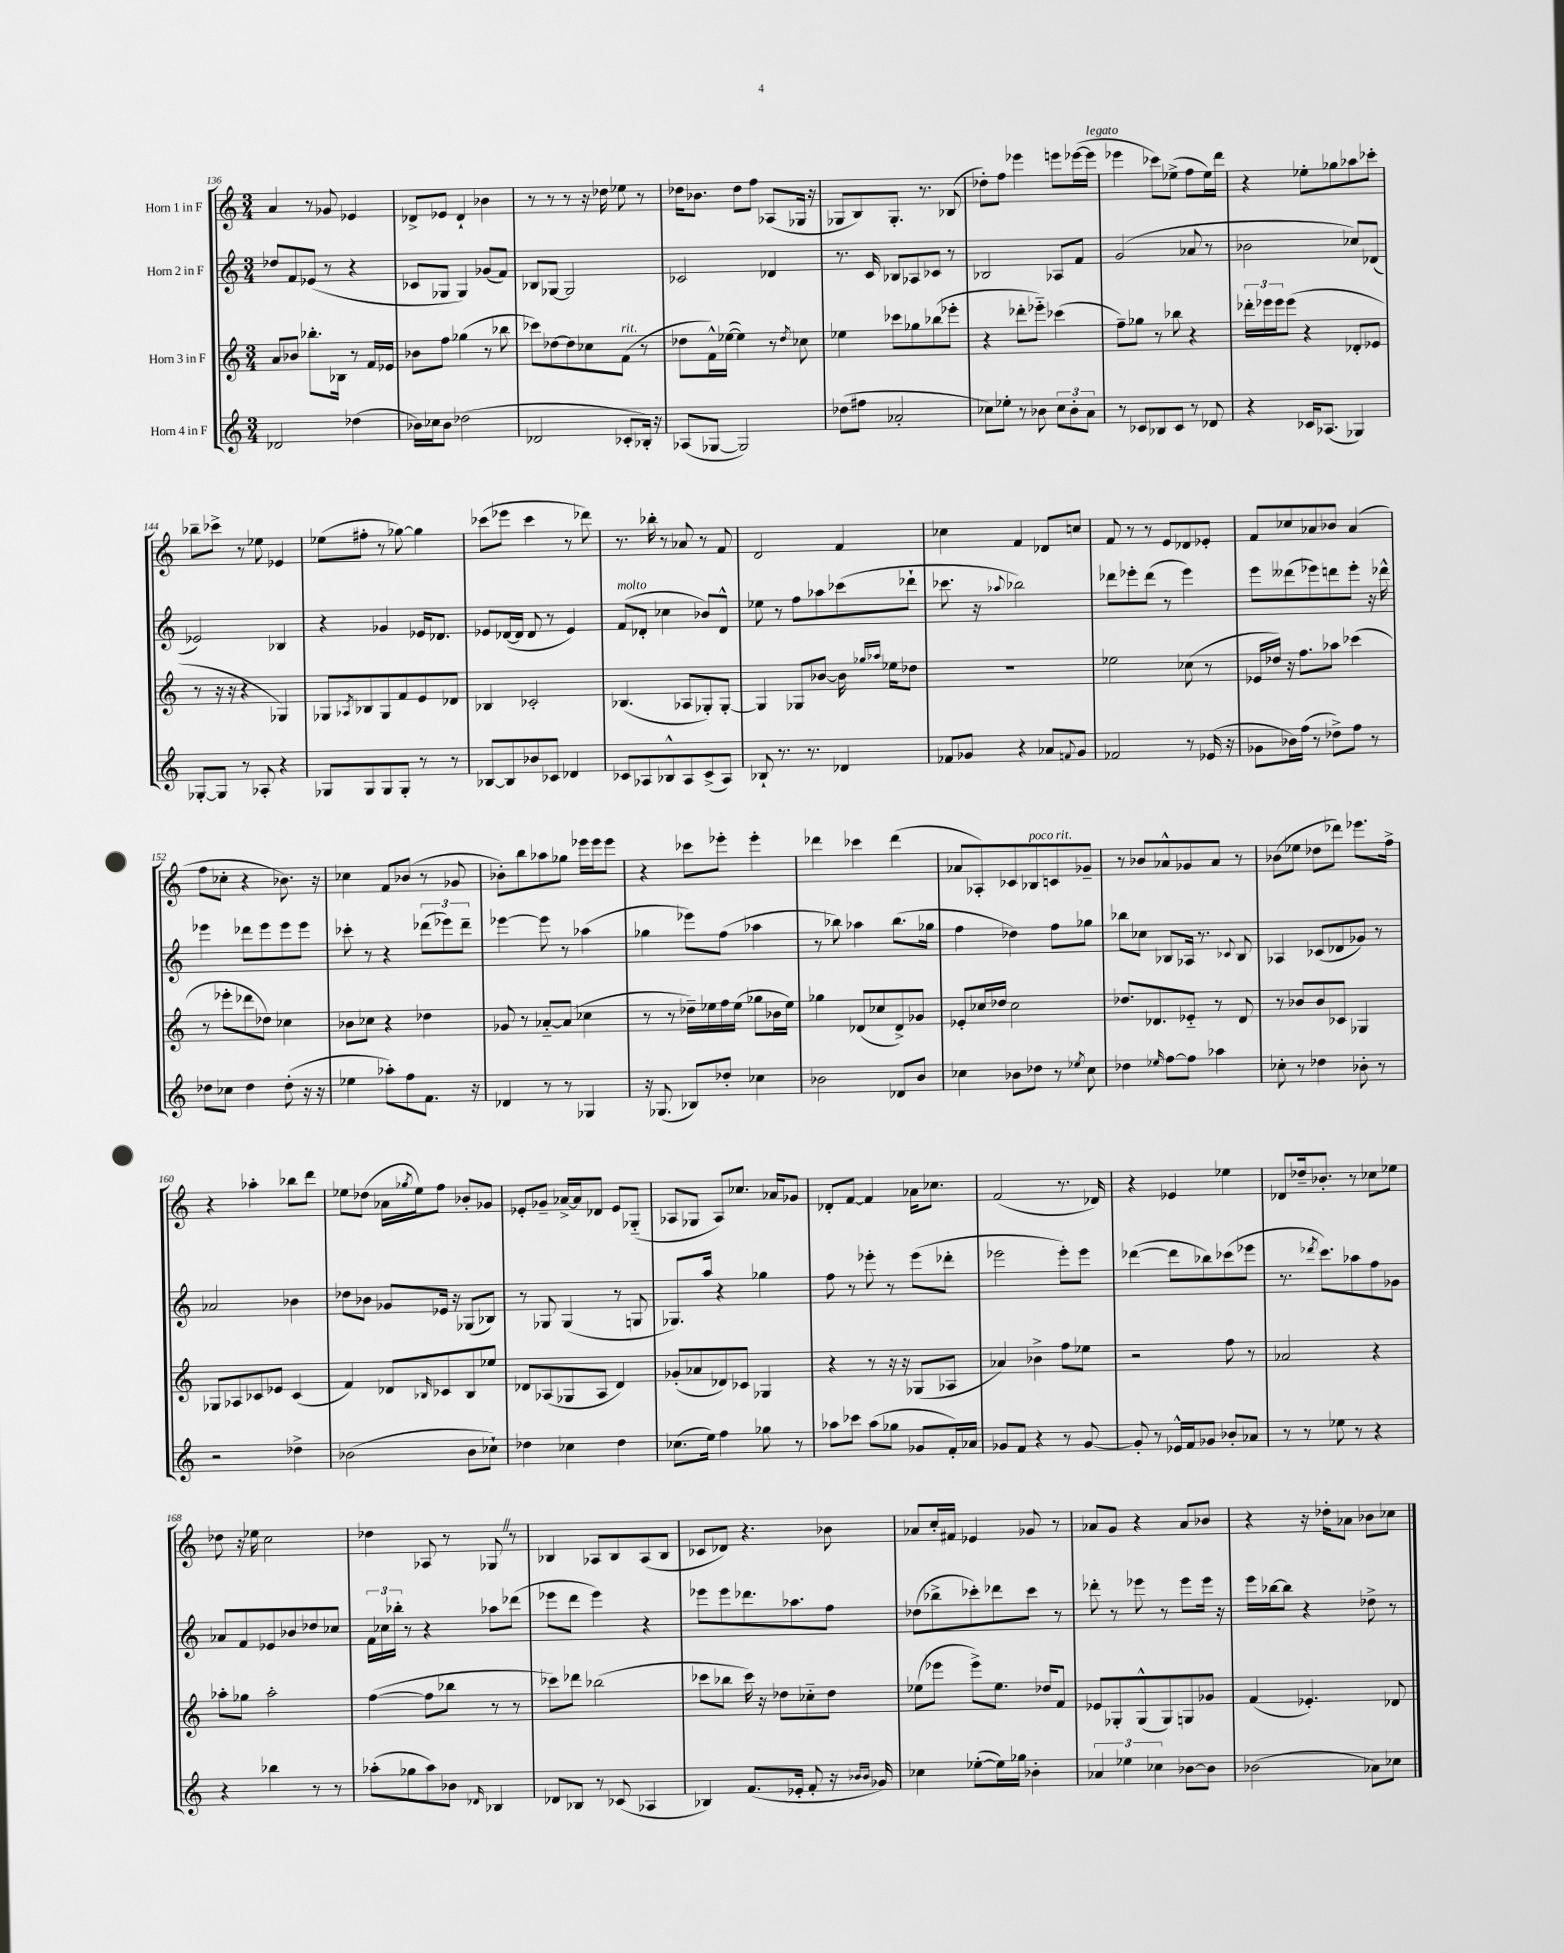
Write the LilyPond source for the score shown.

<<
\new StaffGroup <<
\new Staff = "s0" \with { instrumentName = "Horn 1 in F" } {
    \clef treble \key c \major \numericTimeSignature \time 3/4
    a'4 r8 ges'8 ees'4 |
    des'8-> ees'8 des'4-! bes'4 |
    r8 r8 r8 r16 des''16 ees''8 r8 |
    des''16 bes'8. des''8 f''8 aes8( ges16 r16 |
    ges8 b8) ges8.-. r8. bes8( |
    des''8-.) f''8 ees'''4 e'''8 ees'''16~( ees'''16^\markup { \italic "legato" } |
    ees'''4 ces'''8) ees''8->( f''8 ees''16) d'''16 |
    r4 ees''8-. ges''8 aes''8 ces'''8-. |
    bes''8-- ces'''8-> r8 ees''8 ees'4 |
    ees''8( fis''8-. r8 ges''8~) ges''4 |
    ces'''8( ees'''8 ces'''4 r8 des'''8) |
    r8. bes''16-. r8 aes'8 r8 f'8 |
    d'2 f'4 |
    ces''4 f'4 des'8 c''8 |
    f'8 r8 r8 e'8 des'8 ees'8-. |
    f'8 ces''8 aes'8 bes'8 aes'4( |
    f''8 ces''8-. r4 bes'8.) r16 |
    ces''4 f'8 bes'8( r8 ges'8 |
    bes'8-.) b''8 aes''8 ges''8 ees'''16 ees'''16 ees'''8 |
    r4 ces'''8 ees'''8-. ees'''4-. |
    des'''4 ces'''4 des'''4( |
    aes'8 aes8-.) ces'8 bes8^\markup { \italic "poco rit." } c'8 ges'8-- |
    r8 bes'8 aes'8-^ ges'8 aes'8 r8 |
    bes'8( ees''8 des''8 des'''8) ees'''8. f''16-> |
    r4 aes''4-. bes''8 d'''8 |
    ees''8 des''8( aes'16 \acciaccatura { ges''8 } ees''16) f''8 bes'8-. ges'8 |
    ees'8-. ges'8-- aes'16~-> aes'16 des'8 ees'8 ges8-_( |
    aes8 ges8 aes8) ces''8. aes'16 ges'8 |
    des'8-. f'8~ f'4 aes'16 ces''8. |
    f'2( r8. des'16) |
    r4 ees'4 ees''4 |
    des'8 des''16-- bes'8.-. r8 ces''8 ees''8 |
    des''8 r16 ees''16 c''2 |
    des''4 aes8 r8 ges8 \once \override BreathingSign.text = \markup { \musicglyph "scripts.caesura.straight" } \breathe r8 |
    bes4 aes8 bes8 aes8( bes8 |
    ces'8 des'8) r4. bes'8 |
    aes'8 c''16-. fis'16 ees'4 ges'8 r8 |
    aes'8 g'8 r4 aes'8 bes'8 |
    r4 r16 des''16-. aes'8 bes'8 ces''8 \bar "|." |
}
\new Staff = "s1" \with { instrumentName = "Horn 2 in F" } {
    \clef treble \key c \major \numericTimeSignature \time 3/4
    des''8 f'8 ees'8( r8 r4 |
    ces'8 ges8 ges4) ges'8( f'8) |
    bes8 ges8~ ges2 |
    ces'2 des'4 |
    r8. c'16 bes8 aes8 ces'8 r8 |
    bes2 aes8 f'8 |
    g'2( aes'8 r8 |
    bes'2 ces''8) des'8( |
    ees'2) bes4 |
    r4 ges'4 ees'16 des'8. |
    ees'8 des'16~( des'16 des'8 r8 ees'4) |
    f'8^\markup { \italic "molto" }( des'8-. ces''4 bes'8) des'8-^ |
    ees''8 r8 f''8 aes''8 ces'''8( des'''8-! |
    ces'''8. r16 \appoggiatura { aes''8 } bes''2) |
    des'''8 ees'''8-. des'''8( r8 ees'''4) |
    e'''8 deses'''8( ees'''8) d'''8 ees'''8-. r16 des'''16-^ |
    ees'''4 des'''8 ees'''8 ees'''8 ees'''8 |
    ces'''8-. r8 r4 \tuplet 3/2 { des'''8( ees'''8) des'''8-- } |
    ees'''4~ ees'''8 r8 aes''4( |
    ges''4 ees'''8) f''8( aes''4 |
    r8 bes''8) aes''4 bes''8.( ges''16 |
    f''4 des''4) f''8 ges''8 |
    bes''8 ces''8 bes8 aes16 r8. \appoggiatura { ces'8 } bes8 |
    aes4 ces'8( des'8 ges'8) r8 |
    aes'2 bes'4 |
    des''8 bes'8 ges'8 ees'16 r16 ges8( bes8) |
    r8 ges8 ges4( r8 g8 |
    ges8.) a''16 r4 ges''4 |
    f''8 r8 ees'''8-. r8 ees'''8( des'''8-. |
    ees'''2 ees'''8-.) ees'''8 |
    des'''4~( des'''8 bes''8) ces'''8( ees'''8 |
    r8. \acciaccatura { des'''8 } c'''8.) aes''8 f''8 ges'8 |
    aes'8 f'8 ees'8 bes'8 des''8 ces''8 |
    \tuplet 3/2 { f'16 ces''16 bes''16-. } r8 r4 aes''8 des'''8( |
    ees'''8 d'''8 ees'''4) r4 |
    ees'''8 ees'''8 des'''8. aes''8. f''8 |
    des''8( bes''8-> ces'''8-.) des'''8 ces'''8 r8 |
    des'''8-. r8 ees'''8 r8 ees'''8 ees'''16 r16 |
    e'''16 bes''16~ bes''8 r4 des''8-> r8 \bar "|." |
}
\new Staff = "s2" \with { instrumentName = "Horn 3 in F" } {
    \clef treble \key c \major \numericTimeSignature \time 3/4
    a'8 bes'8 bes''8.-. bes16 r8 f'16 ees'16 |
    bes'8 f''8 ges''4( r8 bes''8 |
    ces'''8) des''8~ des''8 ces''8 f'8^\markup { \italic "rit." }( r8 |
    des''8 f'16-^) ees''16~( ees''4) r8 \acciaccatura { des''8 } ces''8 |
    ees''4 ces'''8 ges''8 bes''8( ees'''8-. |
    r4 des'''8-. ees'''8-_) ces'''4( |
    f''8--) ges''8 r8 bes''8 r4 |
    \tuplet 3/2 { des'''16-. ees'''16 ees'''16 } ees'''8( r4 des'8-. ees'8 |
    r8 r16 r16 r4 ges4) |
    ges8 \acciaccatura { aes8 } bes8 ges8 f'8 e'8 des'8 |
    bes4 ces'2-. |
    bes4.( aes8 ges8-.) ges8~-. |
    ges4 ges8 bes'8~ bes'16 \grace { ges''16 aes''16 } ees''16 des''8 |
    R2. |
    ees''2 ces''8( r8 |
    ees'16 des''16) r16 f''8. aes''8 ces'''4( |
    r8 ees'''8-. des'''8 des''8) ces''4 |
    bes'8 ces''8 r4 des''4 |
    ges'8 r8 aes'8~-_ aes'8( ces''4 |
    r8 r8 des''16--) ees''16 f''16 ees''16( ges''8 bes'16 ees''16) |
    ges''4 des'8( ces''8 des'8->) ges'8 |
    ees'8-. ces''16 des''16 ces''2 |
    des''8. des'8. ees'8-_ r8 des'8 |
    r8 bes'8 bes'8 ces'8 ges4 |
    ges8 aes8 ces'8 ees'8 ces'4( |
    f'4) des'8 \grace { bes16 } ces'8 bes8 ees''8 |
    des'8 aes8( ges8 aes8 des'4) |
    ges'8-.( aes'8 des'8) ces'8 ges4 |
    r4 r8 r16 r16 ges8( aes8 |
    aes'4) bes'4-> f''8 ees''8 |
    r2 f''8 r8 |
    aes'2 r4 |
    aes''8-. ges''8 aes''2-. |
    f''4~( f''8 bes''8 r8 r8 |
    ces'''8) des'''8 bes''2( |
    ces'''8 bes''8 ces'''16) r16 des''8 ces''8-_ des''8 |
    ees''8( ees'''8 ees'''8->) ees''8. des''16 f'8 |
    ees'8 ges8-. ges8-^( ges8) g8 ges'8 |
    f'4( ees'4.-.) des'8 \bar "|." |
}
\new Staff = "s3" \with { instrumentName = "Horn 4 in F" } {
    \clef treble \key c \major \numericTimeSignature \time 3/4
    des'2 des''4( |
    bes'16) ces''16 bes'8 des''2( |
    des'2 ces'8-. bes16-.) r16 |
    aes8( ges8~ ges2) |
    des''8( fis''8 aes'2-. |
    ces''8) ees''8-. r8 bes'8 \tuplet 3/2 { ces''8 bes'8-. a'8 } |
    r8 ces'8 bes8 ces'8 r8 des'8 |
    r4 ces'16 aes8.( ges4) |
    ges8~-. ges8 r8 aes8-. r4 |
    ges8 ges8 ges8 ges8-. r8 r8 |
    bes8~ bes8 bes'8 ces'8 des'4 |
    ces'8 aes8 bes8-^ aes8 ces'8->( aes8) |
    bes8-! r8. r8. des'4 |
    fes'8 ges'8 r4 aes'8 \appoggiatura { f'8 } ges'8 |
    fes'2 r8 ees'16( r16 |
    ges'8 bes'16) f''16( r8 des''8->) f''8 r8 |
    des''8 ces''8 des''4 des''8-.( r16 r16 |
    ees''4 aes''8-.) f''8 f'8. r16 |
    des'4 r8 r8 ges4 |
    r16 ges8.( bes8) des''8-. ces''4 |
    bes'2 des'8 bes'8 |
    ces''4 bes'8 des''8 r8 \acciaccatura { ees''8 } ces''8 |
    des''4 \grace { ees''16 } f''8~ f''8 aes''4 |
    ces''8-. r8 des''4 bes'8-. r8 |
    r2 des''4-> |
    bes'2( bes'8 ces''8-!) |
    des''4 ces''4 des''4 |
    ces''8.( e''16) f''4 ges''8 r8 |
    aes''8 ces'''8 aes''8( ges''8 ges'8 f'16-.) aes'16 |
    ges'8 f'8 r4 r8 ges'8~ |
    ges'8-. r8 ees'16-^ f'16 ges'8 bes'8-. aes'8 |
    r8 r8 ees''8 r8 r4 |
    r4 bes''4 r8 r8 |
    aes''8-.( ges''8 aes''8) bes'8 \grace { des'16 } bes4 |
    des'8 bes8 r8 ces'8( aes4 |
    bes4) f'8.( ees'16-. f'8-. r16 \grace { bes'16 bes'16 } ges'16) |
    ces''4 ees''8~-.( ees''16) ges''16 bes'4-. |
    \tuplet 3/2 { aes'4 ees''4 ces''4 } bes'8~ bes'8 |
    bes'2( aes'8) ces''8 \bar "|." |
}
>>
>>
\layout { \context { \Score currentBarNumber = #136 } }
